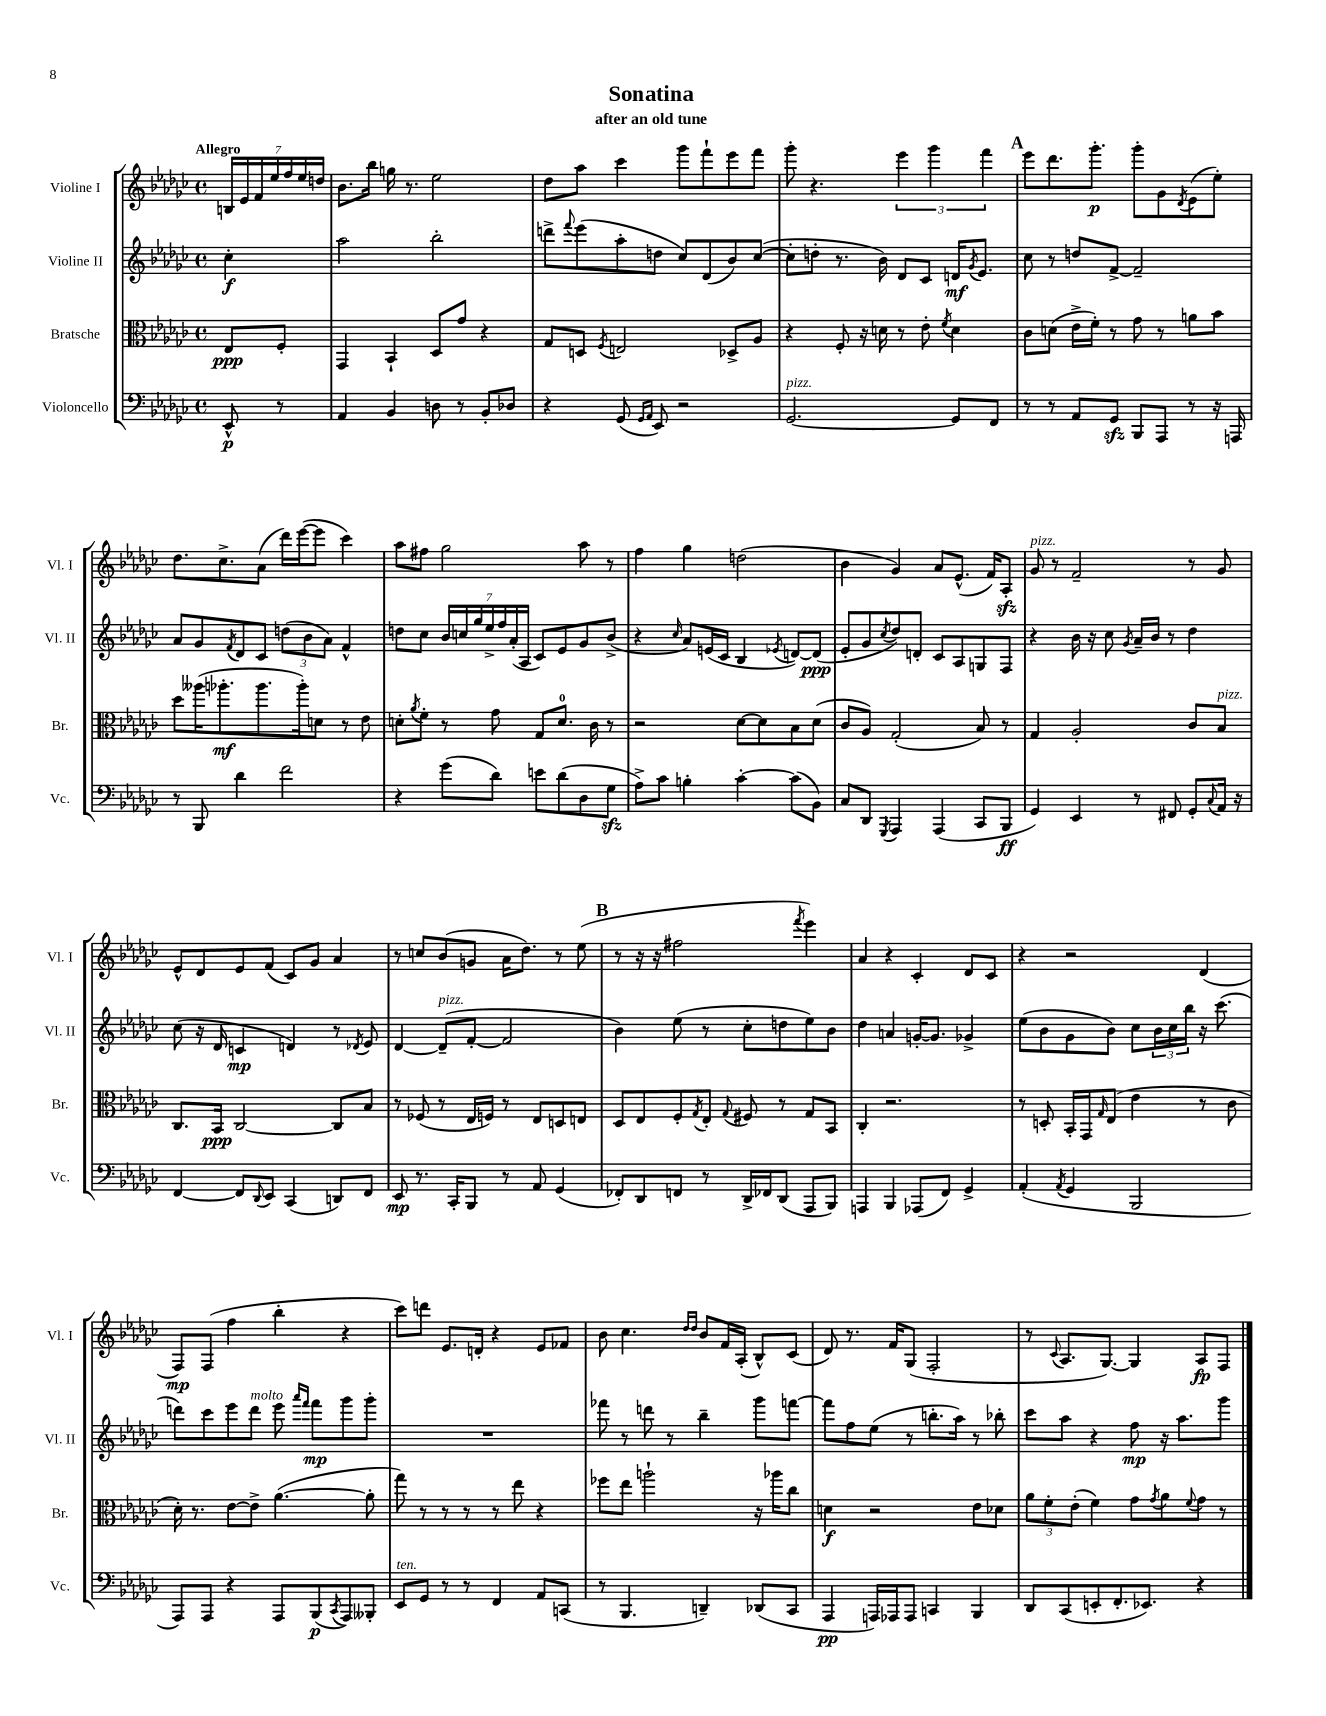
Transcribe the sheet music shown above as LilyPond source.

\header { title = "Sonatina" subtitle = "after an old tune" }
<<
\new StaffGroup <<
\new Staff = "s0" \with { instrumentName = "Violine I" shortInstrumentName = "Vl. I" } {
    \clef treble \key ges \major \defaultTimeSignature \time 4/4 \partial 4 \tempo "Allegro"
    \tuplet 7/4 { b16 ees'16 f'16 ees''16 f''16 ees''16 d''16 } |
    bes'8. bes''16 g''16 r8. ees''2 |
    des''8 aes''8 ces'''4 ges'''8 f'''8-! ees'''8 f'''8 |
    ges'''8-. r4. \tuplet 3/2 { ees'''4 ges'''4 f'''4 } |
    \mark \markup { \bold "A" } ees'''8 des'''8. ges'''8.-.\p ges'''8-. ges'8 \acciaccatura { des'8 } ees'8( ees''8-.) |
    des''8. ces''8.-> aes'8( des'''16) ees'''16~( ees'''8 ces'''4) |
    aes''8 fis''8 ges''2 aes''8 r8 |
    f''4 ges''4 d''2( |
    bes'4 ges'4) aes'8 ees'8.-^( f'16) aes8-.\sfz |
    ges'8^\markup { \italic "pizz." } r8 f'2-- r8 ges'8 |
    ees'8-^ des'8 ees'8 f'8( ces'8) ges'8 aes'4 |
    r8 c''8 bes'8( g'8 aes'16 des''8.) r8 ees''8( |
    \mark \markup { \bold "B" } r8 r16 r16 fis''2 \acciaccatura { f'''8 } ees'''4) |
    aes'4 r4 ces'4-. des'8 ces'8 |
    r4 r2 des'4( |
    f8\mp) f8( f''4 bes''4-. r4 |
    ces'''8) d'''8 ees'8. d'16-. r4 ees'8 fes'8 |
    bes'8 ces''4. \grace { des''16 des''16 } bes'8 f'16 aes16-.( bes8-^) ces'8( |
    des'8) r8. f'16 ges8( f2-. |
    r8 \appoggiatura { ces'8 } aes8. ges8.~) ges4 aes8\fp f8 \bar "|." |
}
\new Staff = "s1" \with { instrumentName = "Violine II" shortInstrumentName = "Vl. II" } {
    \clef treble \key ges \major \defaultTimeSignature \time 4/4 \partial 4
    ces''4-.\f |
    aes''2 bes''2-. |
    d'''8-> \appoggiatura { f'''8 } ees'''8( aes''8-. d''8 ces''8) des'8( bes'8) ces''8~( |
    ces''8-. d''8-. r8. bes'16) des'8 ces'8 d'16\mf \acciaccatura { ges'8 } ees'8. |
    \mark \markup { \bold "A" } ces''8 r8 d''8 f'8~-> f'2-- |
    aes'8 ges'8 \acciaccatura { f'8 } des'8 ces'8 \tuplet 3/2 { d''8( bes'8 aes'8) } f'4-^ |
    d''8 ces''8 \tuplet 7/4 { bes'16 c''16 ges''16 ees''16-> f''16 aes'16-.( aes16 } ces'8) ees'8 ges'8 bes'8->( |
    r4 \grace { ces''16 } aes'8) e'16( ces'16 bes4 \acciaccatura { ees'8 } d'8~) d'8\ppp( |
    ees'8-. ges'8 \acciaccatura { ces''8 } des''8) d'8-. ces'8 aes8 g8 f8 |
    r4 bes'16 r16 ces''8 \acciaccatura { ges'8 } aes'16-- bes'16 r8 des''4 |
    ces''8( r16 des'16 c'4\mp d'4) r8 \acciaccatura { des'8 } ees'8 |
    des'4~ des'8--^\markup { \italic "pizz." }( f'8~-. f'2 |
    \mark \markup { \bold "B" } bes'4) ees''8( r8 ces''8-. d''8 ees''8) bes'8 |
    des''4 a'4 g'16~-. g'8. ges'4-> |
    ees''8( bes'8 ges'8 bes'8) ces''8 \tuplet 3/2 { bes'16 ces''16 bes''16 } r16 ces'''8.( |
    d'''8) ces'''8 ees'''8 d'''8^\markup { \italic "molto" } ees'''8 \grace { aes'''16 f'''16 } f'''8\mp ges'''8 ges'''8-. |
    R1 |
    fes'''8 r8 d'''8 r8 bes''4-- ges'''8 f'''8~ |
    f'''8 f''8 ees''8( r8 b''8.-. aes''16) r8 bes''8-. |
    ces'''8 aes''8 r4 f''8\mp r16 aes''8. ges'''8 \bar "|." |
}
\new Staff = "s2" \with { instrumentName = "Bratsche" shortInstrumentName = "Br." } {
    \clef alto \key ges \major \defaultTimeSignature \time 4/4 \partial 4
    ees8\ppp f8-. |
    ges,4 bes,4-! des8 ges'8 r4 |
    ges8 d8 \acciaccatura { f8 } e2 des8-> aes8 |
    r4 f8-. r16 d'16 r8 ees'8-. \acciaccatura { f'8 } d'4 |
    \mark \markup { \bold "A" } ces'8 d'8( ees'16-> f'16-.) r8 ges'8 r8 a'8 bes'8 |
    des''8 aeses''16( aes''8.-.\mf aes''8. aes''16-.) d'8 r8 ees'8 |
    d'8-. \acciaccatura { aes'8 } f'8-. r8 ges'8 ges8 d'8.-0 ces'16 r8 |
    r2 des'8~ des'8 bes8 des'8( |
    ces'8 aes8) ges2-.( bes8) r8 |
    ges4 aes2-. ces'8 bes8^\markup { \italic "pizz." } |
    ces8. bes,16\ppp ces2~ ces8 bes8 |
    r8 fes8( r8 ees16 f16) r8 ees8 d8 e8 |
    \mark \markup { \bold "B" } des8 ees8 f8-. \acciaccatura { ges8 } ees8-. \appoggiatura { ges8 } fis8 r8 ges8 bes,8 |
    ces4-. r2. |
    r8 d8-. bes,16-. ges,16 \grace { ges16 } ees8( ees'4 r8 ces'8 |
    des'16-.) r8. ees'8~ ees'8-> aes'4.~( aes'8-. |
    ges''8) r8 r8 r8 r8 ees''8 r4 |
    fes''8 ees''8 a''2-! r16 aes''16 ces''8 |
    d'4\f r2 ees'8 des'8 |
    \tuplet 3/2 { aes'8 f'8-. ees'8-.( } f'4) ges'8 \acciaccatura { ges'8 } aes'8 \appoggiatura { f'8 } ges'8 r8 \bar "|." |
}
\new Staff = "s3" \with { instrumentName = "Violoncello" shortInstrumentName = "Vc." } {
    \clef bass \key ges \major \defaultTimeSignature \time 4/4 \partial 4
    ees,8-^\p r8 |
    aes,4 bes,4 d8 r8 bes,8-. des8 |
    r4 ges,8( \grace { ges,16 aes,16 } ees,8) r2 |
    ges,2.~^\markup { \italic "pizz." } ges,8 f,8 |
    \mark \markup { \bold "A" } r8 r8 aes,8 ges,8\sfz bes,,8 aes,,8 r8 r16 a,,16 |
    r8 bes,,8 des'4 f'2 |
    r4 ges'8( des'8) e'8 des'8( des8 ges8\sfz |
    aes8->) ces'8 b4-. ces'4~-. ces'8( bes,8) |
    ces8 des,8 \acciaccatura { ges,,8 } aes,,4 aes,,4( ces,8 bes,,8\ff |
    ges,4) ees,4 r8 fis,8 ges,8-. \appoggiatura { ces8 } aes,16 r16 |
    f,4~ f,8 \appoggiatura { des,8 } ees,8 ces,4( d,8) f,8 |
    ees,8\mp r8. ces,16-. bes,,8 r8 aes,8 ges,4( |
    \mark \markup { \bold "B" } fes,8-.) des,8 f,8 r8 des,16-> fes,16 des,8( aes,,8 bes,,8) |
    a,,4 bes,,4 aes,,8( f,8) ges,4-> |
    aes,4-.( \acciaccatura { aes,8 } ges,4 bes,,2 |
    aes,,8) aes,,8 r4 aes,,8 bes,,8\p( \acciaccatura { ces,8 } aes,,8) beses,,8-. |
    ees,8^\markup { \italic "ten." } ges,8 r8 r8 f,4 aes,8 c,8( |
    r8 bes,,4. d,4--) des,8( ces,8 |
    aes,,4\pp a,,16) aes,,16 aes,,8 c,4 bes,,4 |
    des,8 ces,8( e,8-. f,8.-. ees,8.) r4 \bar "|." |
}
>>
>>
\layout { \context { \Score \remove "Bar_number_engraver" } }
